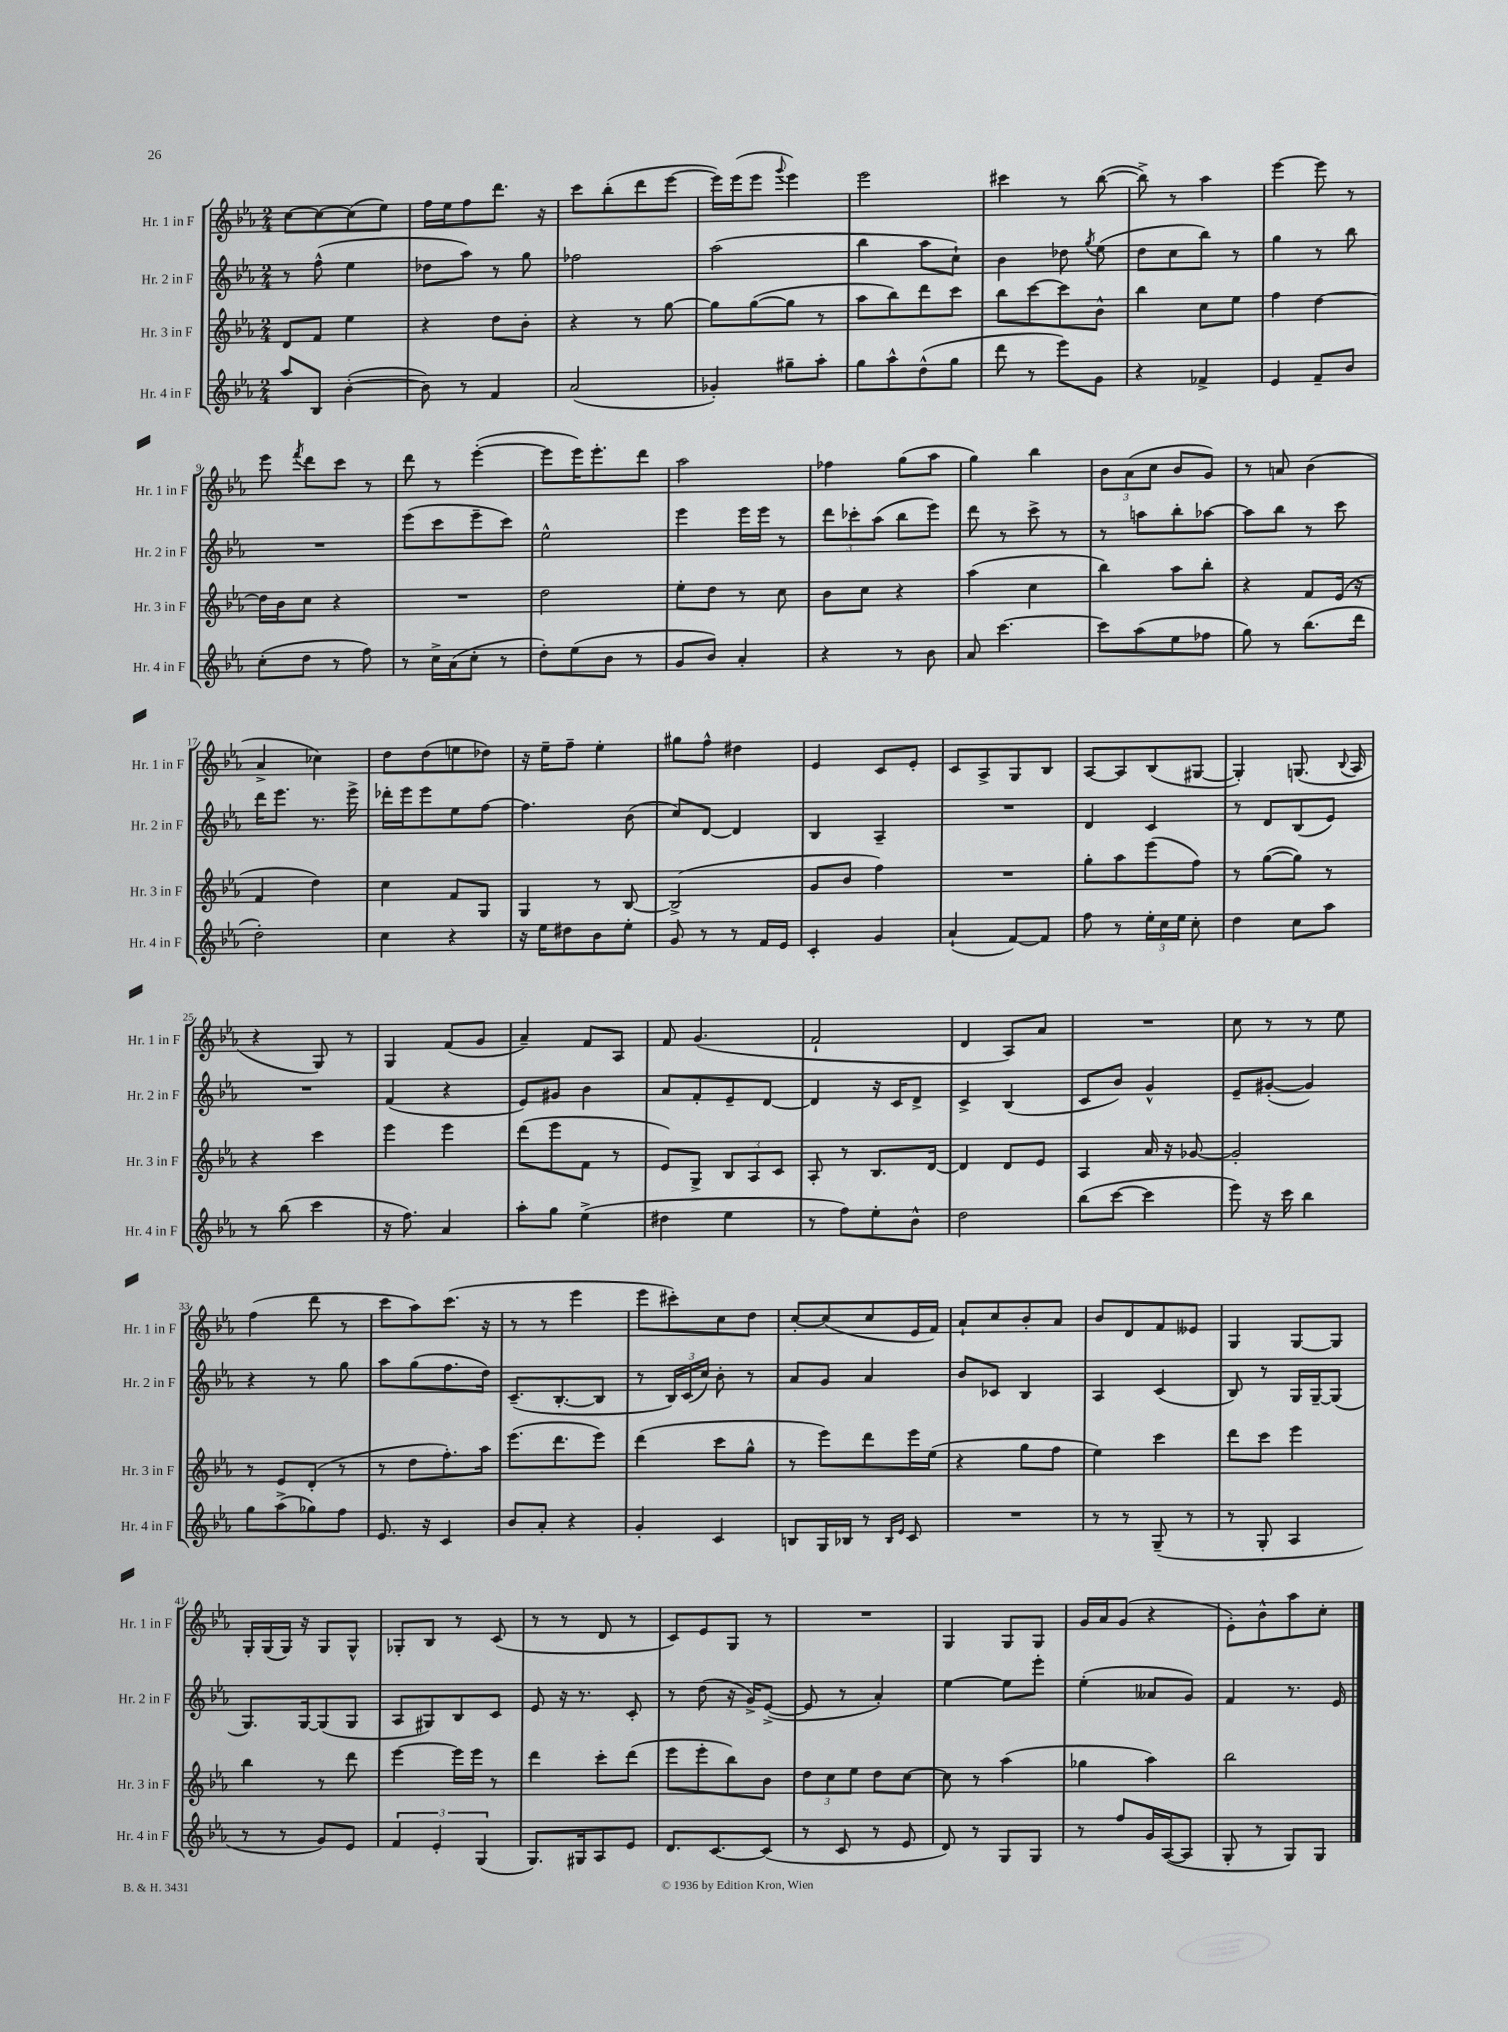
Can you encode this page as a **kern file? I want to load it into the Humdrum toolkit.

**kern	**kern	**kern	**kern
*staff4	*staff3	*staff2	*staff1
*clefG2	*clefG2	*clefG2	*clefG2
*k[b-e-a-]	*k[b-e-a-]	*k[b-e-a-]	*k[b-e-a-]
*M2/4	*M2/4	*M2/4	*M2/4
8aa-/L	8d/L	8r	[8cc\L
8B-/J	8f/J	(8ff^^\	8cc\_
([4b-'\	4ee-\	4ee-\	(8cc\]
.	.	.	8ee-\J)
=	=	=	=
8b-\])	4r	8dd-\L	16ff\LL
.	.	.	16ee-\J
8r	.	8aa-\J)	8ff\
4f/	8dd\L	8r	8.ddd\J
.	8b-'\J	8gg\	.
.	.	.	16r
=	=	=	=
(2a-/	4r	2ff-\	8ccc\L
.	.	.	(8bb-'\
.	8r	.	8ddd\
.	[8gg\	.	[8eee-\J
=	=	=	=
4g-'/)	8gg\]L	(2aa-\	16eee-\]LL)
.	.	.	(16eee-\J
.	([8gg\	.	8eee-\J
.	.	.	8qqggg/
8gg#~\L	8gg\]J	.	4eee-\)
8aa-'\J	8r	.	.
=	=	=	=
8gg\L	8aa-\L	4bb-\	2eee-\
8aa-^^\	8bb-\)	.	.
(8dd^^\	8ddd\	8aa-\L	.
8gg\J	8ccc\J	8cc`\J)	.
=	=	=	=
8ddd\	8bb-\L	4b-\	4ccc#\
8r	[8ccc\	.	.
8eee-\L)	8ccc\]	8dd-\	8r
.	.	8qgg/	.
8g\J	8b-^^\J	(8ee-\	([8bb-\
=	=	=	=
4r	4bb-\	8dd\L	8bb-^\])
.	.	8cc\	8r
4f-^/	8cc\L	8bb-\J)	4aa-\
.	8ee-\J	8r	.
=	=	=	=
4e-/	4ff\	4gg\	[4eee-\
8f~/L	[4dd\	8r	8eee-\]
8b-/J	.	8bb-\	8r
=	=	=	=
(8cc'\L	16dd\]LL	2r	8eee-\
.	16b-\J	.	.
.	.	.	8qfff/
8dd\J	8cc\J	.	8ddd\L
8r	4r	.	8ccc\J
8ff\)	.	.	8r
=	=	=	=
8r	2r	(8eee-\L	8ddd\
16cc^\LL	.	8ccc\	8r
(16a-\J	.	.	.
8cc'\J	.	8eee-~\	([4eee-'\
8r	.	8ccc\J)	.
=	=	=	=
8dd'\L)	2dd\	2ee-^^\	8eee-\]L
(8ee-\	.	.	16eee-\K)
.	.	.	8.eee-'\
8b-\J	.	.	.
8r	.	.	8ddd\J
=	=	=	=
8g/L	8ee-'\L	4eee-\	2aa-\
8b-/J)	8dd\J	.	.
4a-'/	8r	16eee-\LL	.
.	.	16eee-\JJ	.
.	8cc\	8r	.
=	=	=	=
4r	8b-\L	12ddd\L	4ff-\
.	.	12ccc-'\	.
.	8cc\J	.	.
.	.	(12aa-\J	.
8r	4r	8bb-\L	(8gg\L
8b-\	.	8eee-\J)	8aa-\J
=	=	=	=
8a-/	(4aa-\	8ddd\	4gg\)
[4.ccc\	.	8r	.
.	4cc\	8ccc^\	4bb-\
.	.	8r	.
=	=	=	=
8ccc\]L	4bb-\)	8r	12b-\L
.	.	.	(12a-\
(8aa-\	.	8aa\L	.
.	.	.	12cc\J
8ee-\	8aa-\L	8bb-'\	8b-/L
8ff-\J	8bb-'\J	[8aa-\J	8g/J)
=	=	=	=
8gg\)	4r	8aa-\]L	8r
8r	.	8bb-\J	8a/
(8.bb-\L	8f/L	8r	(4b-\
.	(16e-/Jk	8ccc\	.
16ddd\Jk	16r	.	.
=	=	=	=
2dd'\)	4f/	16ddd\LK	4a-^/
.	.	8.eee-\J	.
.	4dd\)	8.r	4cc-\)
.	.	16eee-^\	.
=	=	=	=
4cc\	4cc\	16ddd-'\LL	8dd\L
.	.	16eee-\J	.
.	.	8eee-\	(8dd\
4r	8f/L	8ee-\	8ee\
.	8G/J	[8ff\J	8dd-\J)
=	=	=	=
16r	4G/	4.ff\]	16r
16ee-\LK	.	.	16ee-~\LK
8dd#\	.	.	8ff~\J
8b-\	8r	.	4ee-'\
8ee-'\J	[8B-/	(8b-\	.
=	=	=	=
8g/	(2B-^/]	8cc/L)	8gg#\L
8r	.	[8d/J	8ff^^\J
8r	.	4d/]	4dd#\
16f/LL	.	.	.
16e-/JJ	.	.	.
=	=	=	=
4c'/	8g/L	4B-/	4e-/
.	8b-/J	.	.
4g/	4ff\)	4A-~/	8c/L
.	.	.	8e-'/J
=	=	=	=
(4a-`/	2r	2r	8c/L
.	.	.	8A-^/
[8f/L)	.	.	8G/
8f/]J	.	.	8B-/J
=	=	=	=
8ff\	8gg'\L	4d/	[8A-/L
8r	8aa-\	.	8A-/]
24ee-'\LL	(8eee-\	4c/	(8B-/
24cc\	.	.	.
24ee-\JJ	.	.	.
8cc'\	8ff\J)	.	[8G#/J
=	=	=	=
4dd\	8r	8r	4G#'/])
.	([8gg\L	8d/L	.
8cc\L	8gg\]J)	(8B-/	(8.G/
8aa-\J	8r	8e-/J)	.
.	.	.	8qqB-/
.	.	.	16A-/
=	=	=	=
8r	4r	2r	4r
(8bb-\	.	.	.
4ccc\	4ccc\	.	8G/)
.	.	.	8r
=	=	=	=
16r	4eee-\	(4f/	4G/
8.ff\)	.	.	.
4a-/	4eee-\	4r	(8f/L
.	.	.	8g/J
=	=	=	=
8aa-'\L	(8ddd\L	8e-/L)	4a-~/)
8gg\J	8eee-\	8g#/J	.
(4ee-^\	8f\J	4b-\	8f/L
.	8r	.	8A-/J
=	=	=	=
4dd#\	8e-/L)	8a-/L	8f/
.	8G^/J	8f'/	(4.g/
4ee-\	12B-/L	8e-~/	.
.	12A-/	.	.
.	.	[8d/J	.
.	12c/J	.	.
=	=	=	=
8r	8A-'/	4d/]	2f`/
8ff\L)	8r	.	.
8ee-'\	8.B-/L	16r	.
.	.	16c/LK	.
8b-^^\J	.	8d^/J	.
.	[16d/Jk	.	.
=	=	=	=
2dd\	4d/]	4c^/	4d/
.	8d/L	(4B-/	8A-/L)
.	8e-/J	.	8a-/J
=	=	=	=
(8bb-\L	4A-/	8c/L	2r
[8ccc\J	.	8b-/J)	.
4ccc\]	16a-/	4g^^/	.
.	16r	.	.
.	[8g-/	.	.
=	=	=	=
8eee-\)	2g-'/]	8e-~/L	8cc\
16r	.	([8g#'/J	8r
16ccc\	.	.	.
4bb-\	.	4g#/])	8r
.	.	.	8ee-\
=	=	=	=
8gg\L	8r	4r	(4ff\
(8aa-^\	8e-/L	.	.
8gg-\)	(8d'/J	8r	8ddd\
8ff\J	8r	8gg\	8r
=	=	=	=
8.e-/	8r	8aa-\L	8ccc\L
.	8dd\L	(8gg\	8aa-\)
16r	.	.	.
4c/	8.ff'\)	8.ff\	(8.ccc\J
.	16aa-\Jk	16dd\Jk)	16r
=	=	=	=
8b-/L	(8.eee-\L	(8.c~/L	8r
8a-'/J	.	.	8r
.	8.ddd\	[8.B-'/	.
4r	.	.	4eee-\
.	8eee-\J)	8B-/]J	.
=	=	=	=
4g'/	(4ddd\	8r	8eee-\L
.	.	24B-/LL)	8ccc#'\)
.	.	(24c/	.
.	.	24cc/JJ)	.
4c/	8ccc\L	8b-'\	8cc\
.	8gg^^\J	8r	8dd\J
=	=	=	=
8B/L	8r	8a-/L	[8cc'/L
16G/L	8eee-\L)	8g/J	(8cc/]
16B-/JJ	.	.	.
8r	8ddd\	4a-/	8cc/
16qqB-/LL	.	.	.
16qqe-/JJ	.	.	.
8c/	16eee-\L	.	16e-/L
.	(16ee-\JJ	.	16f/JJ)
=	=	=	=
2r	4r	8b-/L	8a-`/L
.	.	8c-/J	8cc/
.	8gg\L	4B-/	8b-'/
.	8ff\J	.	8a-/J
=	=	=	=
8r	4ee-\)	4A-/	8b-/L
8r	.	.	8d/
(8G~/	4ccc\	(4c/	8f/
8r	.	.	8e--/J
=	=	=	=
8r	8ddd\L	8B-/)	4G/
8G'/	8ccc\J	8r	.
4A-/	4eee-\	16G/LL	[8G/L
.	.	[16G~/J	.
.	.	(8G/]J	8G/]J
=	=	=	=
8r	4bb-\	8.G/L)	16G'/LL
.	.	.	(16G/
8r	.	.	16G/JJ)
.	.	[16G/k	16r
8g/L)	8r	(8G/]	8G/L
8e-/J	8ddd\	8G/J	8G^^/J
=	=	=	=
6f/	[4eee-\	8A-/L	8G-'/L
.	.	8G#/)	8B-/J
6e-'/	.	.	.
.	16eee-\]LL	8B-/	8r
.	16eee-\JJ	.	.
(6G/	.	.	.
.	8r	8c/J	(8c/
=	=	=	=
8.G/L)	4ddd\	8e-/	8r
.	.	16r	8r
16G#/k	.	8.r	.
8A-/	8ccc'\L	.	8d/
8e-/J	(8ddd\J	8c'/	8r
=	=	=	=
8.d/L	8eee-\L	8r	8c/L)
.	8eee-'\	(8dd\	8e-/
[8.c/	.	.	.
.	8bb-\)	16r	8G/J
.	.	16g^/LK)	.
(8c/]J	8b-\J	([8e-^/J	8r
=	=	=	=
8r	12dd\L	8e-/]	2r
.	12cc\	.	.
8c/	.	8r	.
.	12ee-\J	.	.
8r	8dd\L	4a-'/)	.
8e-/	[8cc\J	.	.
=	=	=	=
8d/)	8cc\]	[4ee-\	4G/
8r	8r	.	.
8G/L	(4aa-\	8ee-\]L	8G/L
8G/J	.	8eee-'\J	8G/J
=	=	=	=
8r	4gg-\	(4ee-'\	16g/LL
.	.	.	16a-/J
8ff/L	.	.	(8g/J
16g/L	4aa-\)	8a--/L	4r
([16A-/J	.	.	.
8A-/]J	.	8g/J)	.
=	=	=	=
8G'/	2bb-\	4f/	8e-'\L)
8r	.	.	8b-^^\
8G/L)	.	8.r	8aa-\
8G/J	.	.	8cc'\J
.	.	16e-/	.
==	==	==	==
*-	*-	*-	*-
